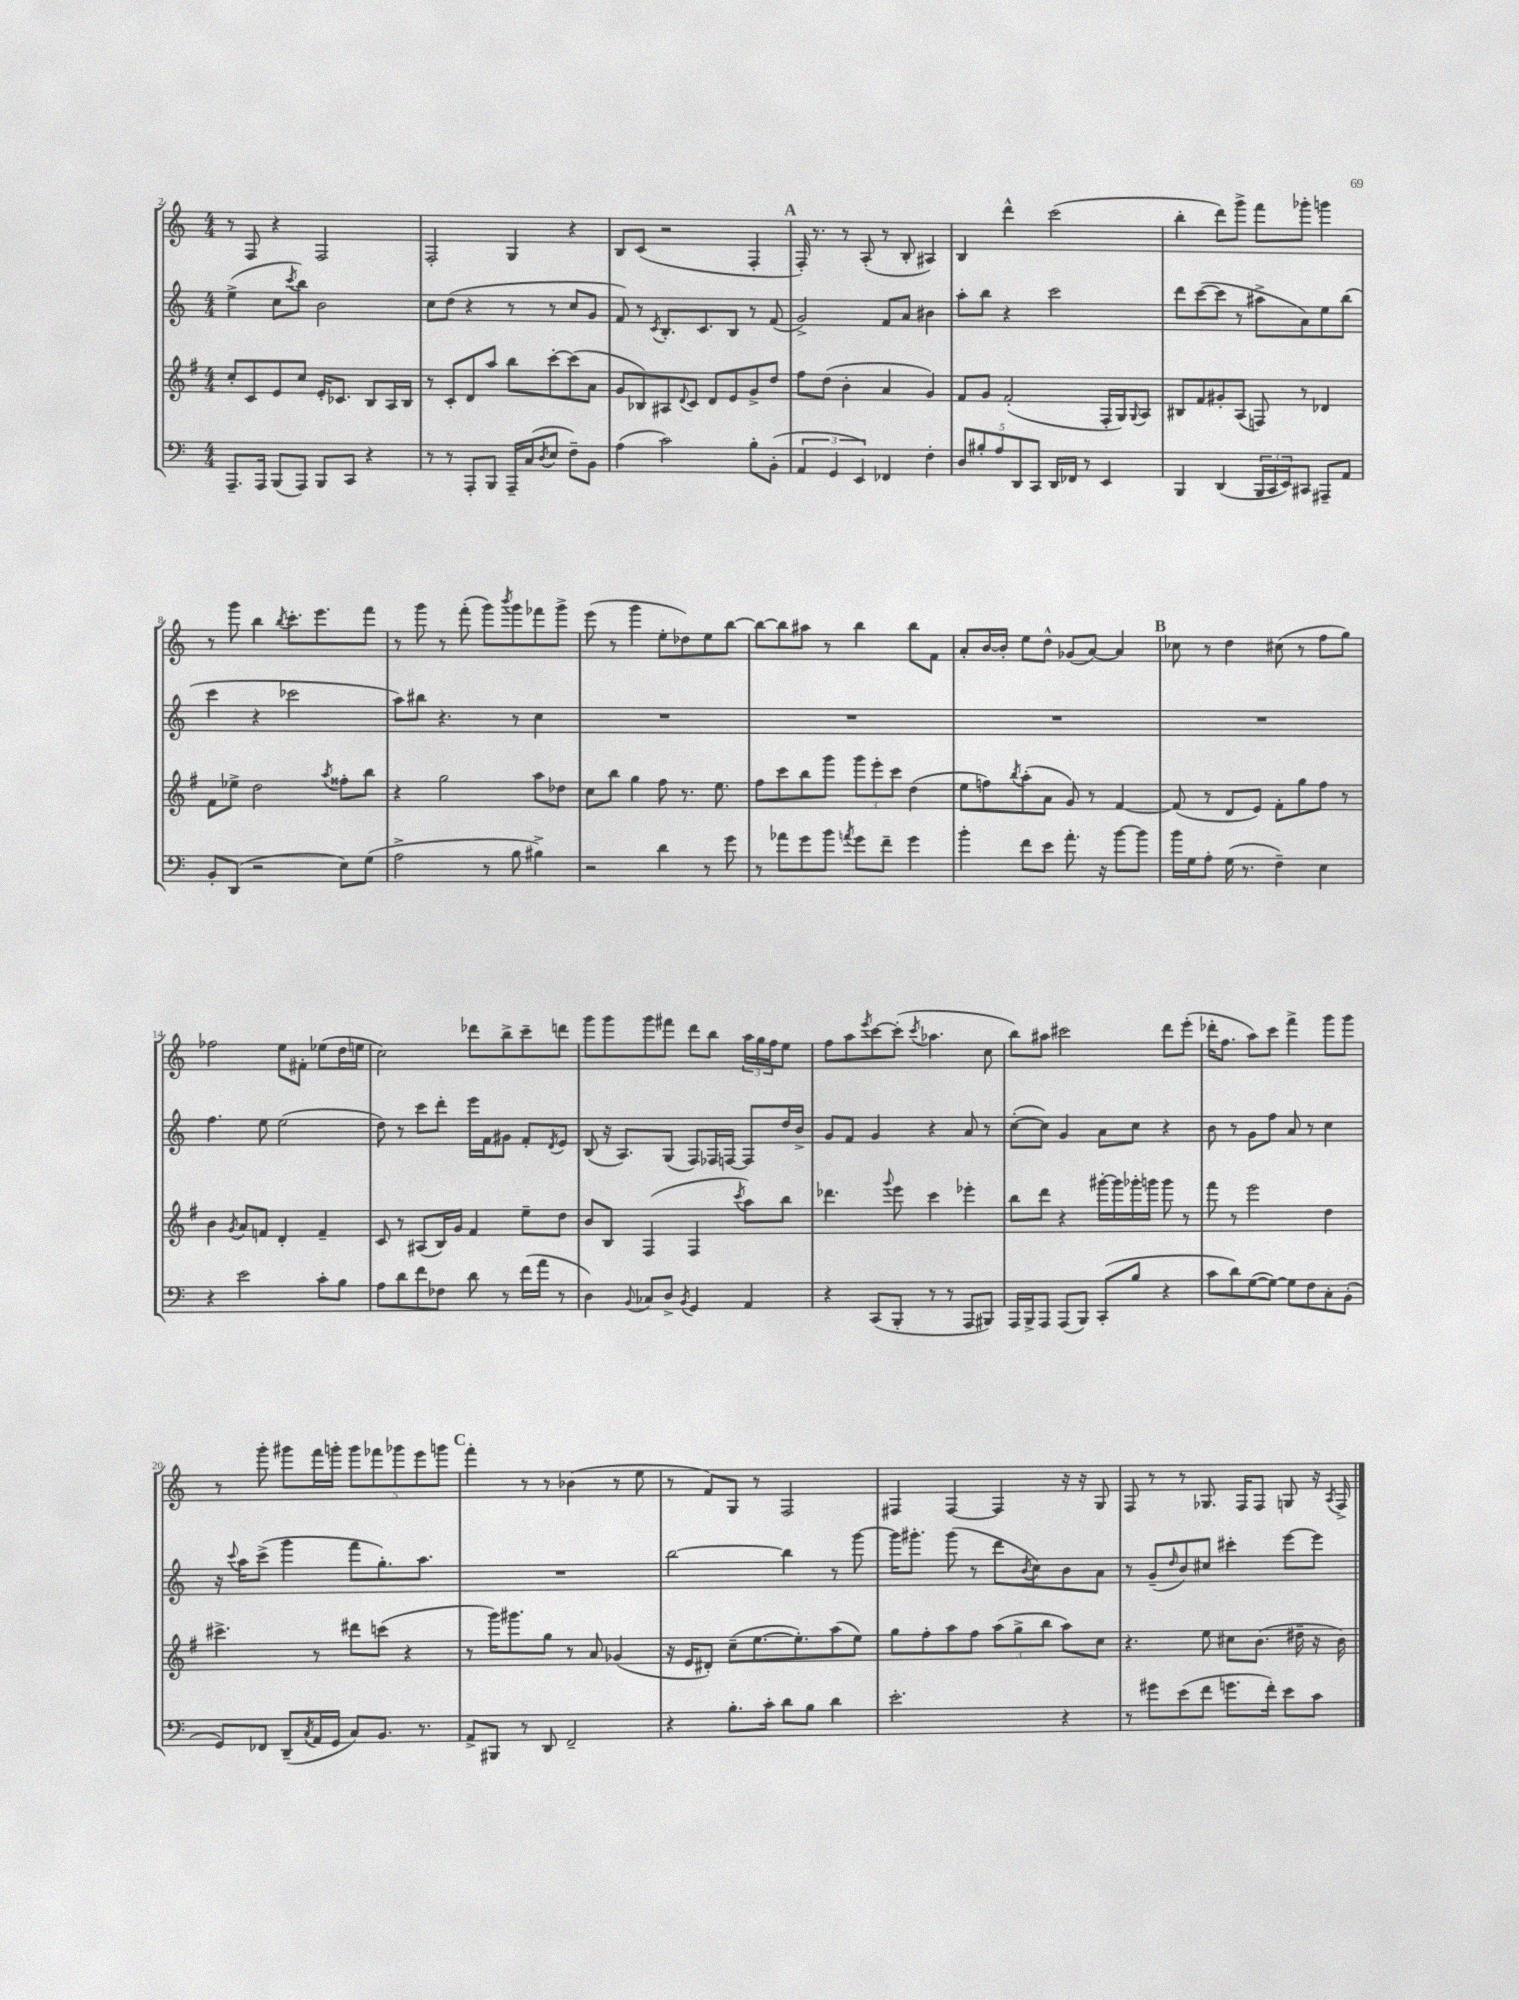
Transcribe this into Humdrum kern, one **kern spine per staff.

**kern	**kern	**kern	**kern
*staff4	*staff3	*staff2	*staff1
*clefF4	*clefG2	*clefG2	*clefG2
*k[]	*k[f#]	*k[]	*k[]
*M4/4	*M4/4	*M4/4	*M4/4
8.AAA~	8cc'	(4ee^	8r
.	8c	.	8F
16AAA	.	.	.
(8BBB	8e	8cc	4r
.	.	8qccc	.
8AAA)	8cc	8bb)	.
8BBB	16e'	2b	2F
.	8.c-	.	.
8CC	.	.	.
4r	8B	.	.
.	16A	.	.
.	16B	.	.
=	=	=	=
8r	8r	8cc	2F'
8r	8c'	(8dd	.
8AAA'	8d	4r	.
8BBB	8aa	.	.
16AAA~	8bb	8r	4G
(16C	.	.	.
8qD	.	.	.
8E	[8ccc'	8r	.
8F~)	(8ccc]	8cc	4r
8BB	8a	8g	.
=	=	=	=
(4A	8g	8f)	8B
.	8B-)	8r	(8c
.	.	8qc	.
2c)	8A#	8.B'	2r
.	8qqd	.	.
.	8c	.	.
.	.	8.c	.
.	8d	.	.
.	8e	8B	.
8B'	8g^	8r	4F'
(8BB'	8dd	(8f	.
=	=	=	=
6AA	8ff#	2g^)	16F')
.	.	.	8.r
.	(8dd	.	.
6GG	.	.	.
.	4b'	.	8r
6EE)	.	.	.
.	.	.	(8A'
4FF-	4a	8f	8r
.	.	8a	8B'
4F'	4g)	4b#	4A#)
=	=	=	=
10D	8f#	8aa'	4B
10B#'	.	.	.
.	8g	8bb	.
10A	.	.	.
.	(2f#'	4r	4ddd^^
10DD	.	.	.
10CC	.	.	.
16DD	.	2ccc	(2ccc
16FF-	.	.	.
8r	.	.	.
4EE	16F#'	.	.
.	16G)	.	.
.	8qqG	.	.
.	8A	.	.
=	=	=	=
4BBB	8B#	8ddd	4bb'
.	8f#	([8ccc	.
(4DD	8g#'	8ccc]	8ddd)
.	(8A	8r	8ggg^
24BBB	8F)	8aa#^	8fff
24CC	.	.	.
24EE)	.	.	.
8CC#	8r	8a)	8ggg-'
8AAA#~	4d-	8ee	4ggg
8AA	.	(8bb	.
=	=	=	=
8BB'	8f#	4ccc	8r
(8DD	8ee-^	.	8ggg
2r	2dd	4r	4bb
.	.	.	8qbb
.	.	2ccc-	8.ccc'
.	.	.	8.eee
.	8qaa	.	.
8E)	8ff##'	.	.
(8G	8bb	.	8fff
=	=	=	=
2A^	4r	8aa)	8r
.	.	8bb#	8ggg
.	2gg	4.r	8r
.	.	.	(8fff'
8r	.	.	8ggg)
.	.	.	8qbbb
8B	.	8r	8ggg
4B#^)	8aa	4cc	8fff-
.	8dd-	.	8ggg^
=	=	=	=
2r	8cc	1r	(8eee
.	8bb	.	8r
.	4gg	.	4ggg
4d	8ff#	.	8ee'
.	8.r	.	8dd-)
8r	.	.	8ee
.	8.ee	.	.
8g	.	.	[8bb
=	=	=	=
8r	8ff#	1r	8bb_
8a-	8ccc	.	8bb]
8g	8bb	.	8aa#
8b	8ggg	.	8r
8qa	.	.	.
8g	12ggg	.	4bb
.	12eee'	.	.
8f~	.	.	.
.	12ccc	.	.
4g	(4dd	.	8bb
.	.	.	8f
=	=	=	=
4b'	8ee	1r	8a'
.	8ff)	.	[16b
.	.	.	16b']
.	8qbb	.	.
8f	(8aa'	.	8ee
8e	8a	.	8dd^^
8.a'	8g)	.	(8g-
.	8r	.	[8a)
16r	.	.	.
[8b	[4f#	.	4a]
8b]	.	.	.
=	=	=	=
16b	(8f#]	1r	8cc-
16G	.	.	.
8A'	8r	.	8r
(16G	8d	.	4dd
8.r	.	.	.
.	8e)	.	.
4F~)	8f#'	.	(8cc#
.	8gg	.	8r
4E	8ff#	.	8ff
.	8r	.	8gg)
=	=	=	=
4r	4b	4.ff	2ff-
.	8qg	.	.
2e	8a	.	.
.	8f	8ee	.
.	4d'	(2ee	8ee
.	.	.	8f#'
8c'	4f~	.	(8ee-
8B	.	.	16dd
.	.	.	16ee
=	=	=	=
8A	8c	8dd)	2cc)
8d	8r	8r	.
8f	(8A#	8ccc	.
8F-	16B)	8ddd'	.
.	16g	.	.
8d	4f#	16eee	8ddd-
.	.	16f	.
8r	.	8g#	8bb^
(16f	8ee~	8f'	8ccc~
16a	.	.	.
.	.	8qd	.
8r	8dd	8e	8ddd
=	=	=	=
4D)	8b	(8B	8ggg
.	8B	16r	8ggg
.	.	8.A)	.
8qqBB	.	.	.
8C-	(4F#	.	8ggg
8D^	.	(8G	8fff#
8qBB	.	.	.
4GG	4F#	8F)	8ddd
.	.	16F-	8bb
.	.	[16F	.
.	8qccc	.	.
4AA	8aa)	8F]	24aa
.	.	.	24gg
.	.	.	24ff
.	8bb	16dd	8ee
.	.	16b^	.
=	=	=	=
4r	4.ddd-	8g	8ff
.	.	8f	8aa
.	.	.	8qeee
(8CC	.	4g	[8ccc
.	8qqggg	.	.
8BBB'	8eee	.	(8ccc']
.	.	.	8qccc
8r	4ccc	4r	4.aa-
8r	.	.	.
8AAA	4eee-'	8a	.
8BBB#)	.	8r	8cc
=	=	=	=
16AAA	8bb	([8cc'	8bb)
16BBB^	.	.	.
8AAA	8ddd	8cc])	8aa#
(8AAA	4r	4g	2ccc#
8BBB)	.	.	.
(8CC'	[16ggg#'	8a	.
.	16ggg#]	.	.
8B	16ggg-'	8cc	.
.	16ggg	.	.
4r	8ggg	4r	8ddd
.	8r	.	(8eee'
=	=	=	=
8c	8fff#	8b	16ddd-'
.	.	.	8.ff
8d)	8r	8r	.
([8G	2eee	8g	8aa)
8G_)	.	8ff	8ccc
8G]	.	8a	4fff^
8F	.	8r	.
8C'	4dd	4cc	8ggg
(8BB'	.	.	8ggg
=	=	=	=
8GG)	4.ccc#^	16r	8r
.	.	8qqccc	.
.	.	16aa	.
8FF-	.	(8ccc^	8ggg'
(8DD~	.	4ggg	8ggg#
8qC	.	.	.
16AA	8r	.	16fff
16GG	.	.	16ggg'
8C)	8ddd#	8fff	10ggg
.	.	.	10fff-
8.BB	(8ccc	8.gg')	.
.	.	.	10ggg-
.	4r	.	.
.	.	.	10eee
8.r	.	8.aa	.
.	.	.	10ggg
=	=	=	=
8AA^	8r	1r	4fff'
8BBB#	16ggg)	.	.
.	8.ggg#	.	.
8r	.	.	8r
8DD	8gg	.	8r
2FF~	8r	.	(4b-
.	8a	.	.
.	(4g-	.	8r
.	.	.	8ee
=	=	=	=
4r	16r	[2bb	8r
.	16e	.	.
.	8d#')	.	8f)
8.B'	(8cc~	.	8G
.	[8.ee	.	8r
16c'	.	.	.
8d	.	4bb]	2F
.	8.ee'])	.	.
8B	.	.	.
4d	(8aa	8r	.
.	8ee)	[8ggg	.
=	=	=	=
2.e'	8gg	16ggg]	4F#
.	.	8.ggg#'	.
.	8ff#'	.	.
.	8aa	(8ggg#	[4F#
.	8ff#	8r	.
.	(12aa	8ddd	4F#]
.	12gg^	.	.
.	.	8qb	.
.	.	8cc)	.
.	12bb	.	.
4r	8aa)	8b	16r
.	.	.	16r
.	8cc	8a	8G
=	=	=	=
8r	4.r	8r	8F
8g#	.	(8g~	8r
.	.	16qqdd	.
(8e	.	8b)	8r
8f	8ee	8cc#	8.G-
8.g	8cc#	4ccc#'	.
.	.	.	16F
.	(8.b	.	8F
16f')	.	.	.
8e	.	[8eee	8G
.	16dd#~	.	.
8c	16r	8eee]	16r
.	.	.	8qA
.	16b)	.	16F^
==	==	==	==
*-	*-	*-	*-
